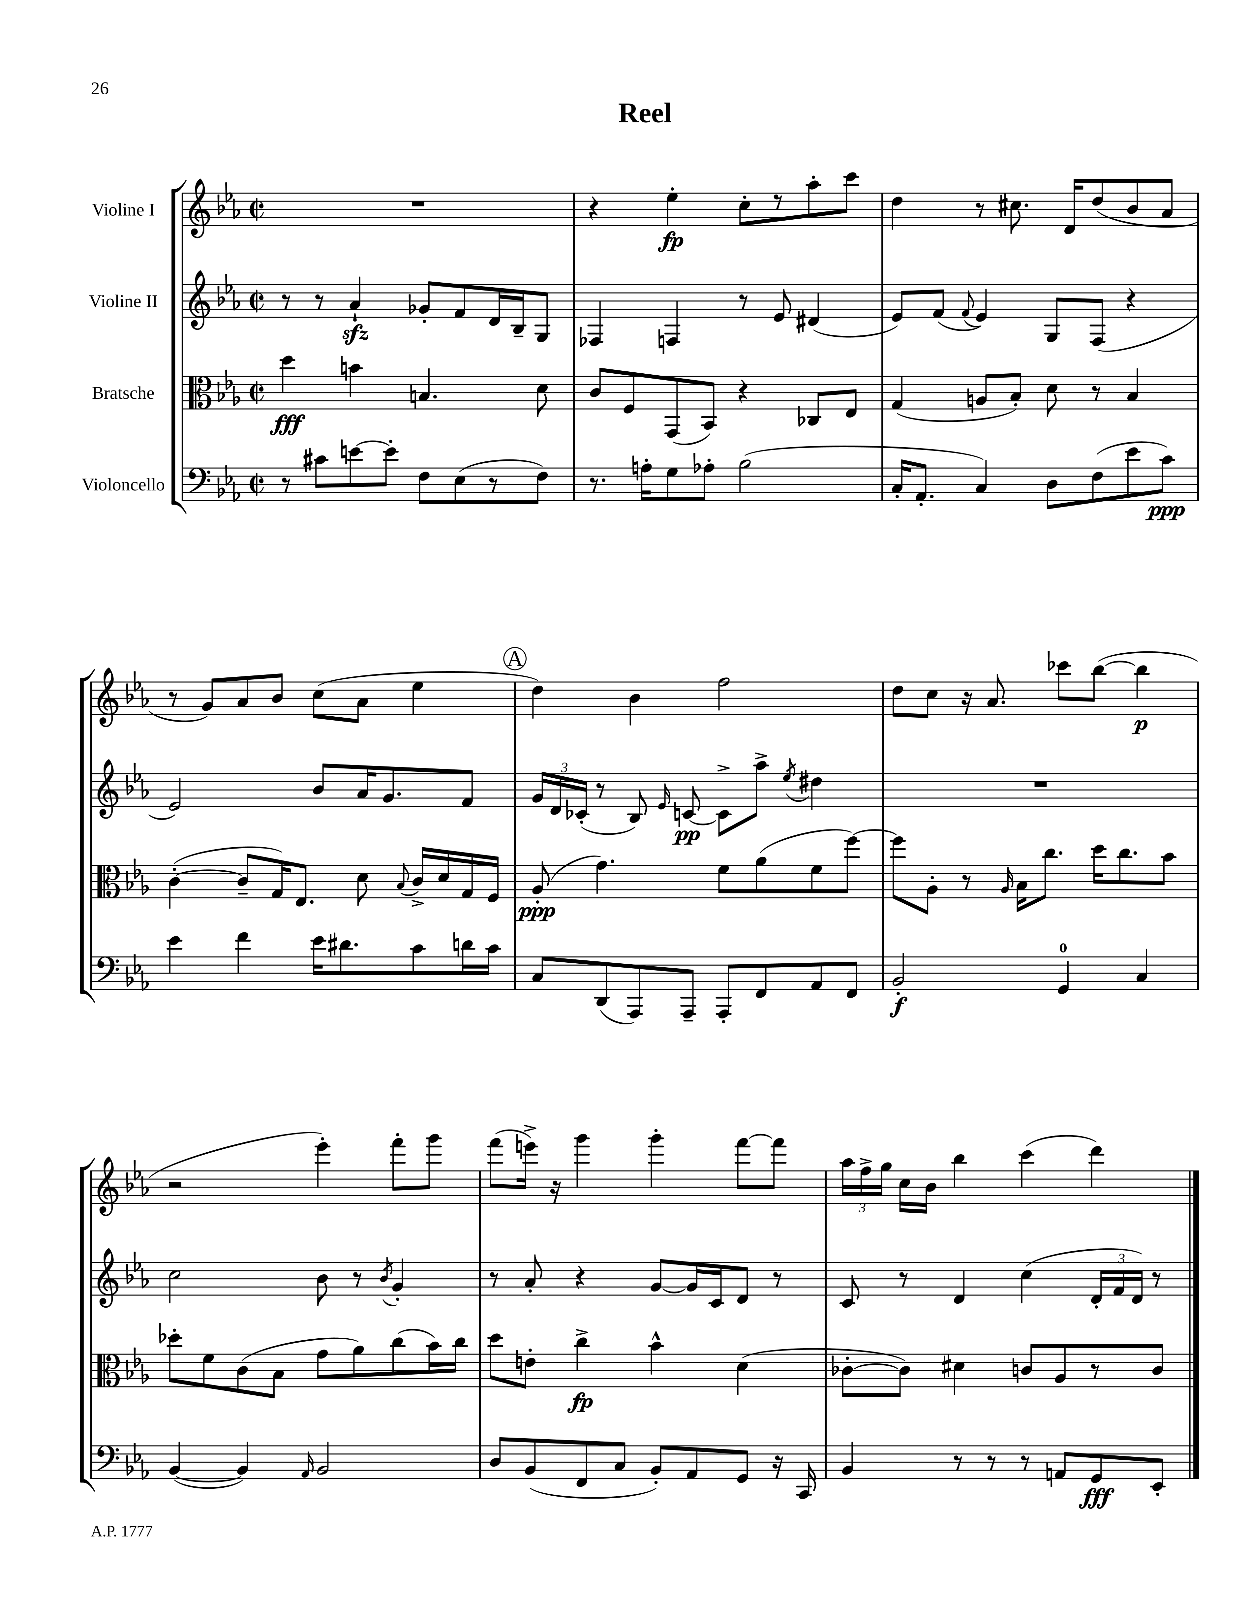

**kern	**kern	**kern	**kern
*staff4	*staff3	*staff2	*staff1
*clefF4	*clefC3	*clefG2	*clefG2
*k[b-e-a-]	*k[b-e-a-]	*k[b-e-a-]	*k[b-e-a-]
*M2/2	*M2/2	*M2/2	*M2/2
*met(c|)	*met(c|)	*met(c|)	*met(c|)
8r	4dd\	8r	1r
8c#\L	.	8r	.
[8e\	4b\	4a-`/	.
8e'\]J	.	.	.
8F\L	4.B/	8g-'/L	.
(8E-\	.	8f/	.
8r	.	16d/L	.
.	.	16B-~/J	.
8F\J)	8d\	8G/J	.
=	=	=	=
8.r	8c/L	4F-/	4r
.	8F/	.	.
16A'\LK	.	.	.
8G\	(8GG/	4F/	4ee-'\
8A-'\J	8BB-/J)	.	.
(2B-\	4r	8r	8cc'\L
.	.	8e-/	8r
.	8C-/L	(4d#/	8aa-'\
.	8E-/J	.	8ccc\J
=	=	=	=
16C'/LK	(4G/	8e-/L)	4dd\
8.AA-'/J	.	.	.
.	.	(8f/J	.
.	.	8qqf/	.
4C/)	8A/L	4e-/)	8r
.	8B-'/J)	.	8.cc#\
8D\L	8d\	8G/L	.
.	.	.	16d/LK
(8F\	8r	(8F/J	(8dd/
8e-\	4B-/	4r	8b-/
8c\J)	.	.	8a-/J
=	=	=	=
4e-\	([4c'\	2e-/)	8r
.	.	.	8g/L)
4f\	8c~/]L	.	8a-/
.	16G/K)	.	8b-/J
.	8.E-/J	.	.
16e-\LK	.	8b-/L	(8cc\L
8.d#\	.	.	.
.	8d\	16a-/K	8a-\J
.	.	8.g/	.
.	8qqB-/	.	.
8c\	16c^/LL	.	4ee-\
.	16d/	.	.
16d\L	16G/	8f/J	.
16c\JJ	16F/JJ	.	.
=	=	=	=
8C/L	(8A-'/	24g/LL	4dd\)
.	.	24d/	.
.	.	(24c-'/JJ	.
(8DD/	4.g\)	8r	.
8AAA-/)	.	8B-/)	4b-\
.	.	16qqe-/	.
8AAA-~/J	.	[8c/	.
8AAA-'/L	8f\L	8c^\]L	2ff\
8FF/	(8a-\	8aa-^\J	.
.	.	8qee-/	.
8AA-/	8f\	4dd#\	.
8FF/J	[8ff\J)	.	.
=	=	=	=
2BB-'/	8ff\]L	1r	8dd\L
.	8A-'\J	.	8cc\J
.	8r	.	16r
.	.	.	8.a-/
.	16qqA-/	.	.
.	16B-\LK	.	.
.	8.cc\J	.	.
4GG/	.	.	8ccc-\L
.	16dd\LK	.	([8bb-\J
.	8.cc\	.	.
4C/	.	.	4bb-\]
.	8b-\J	.	.
=	=	=	=
([4BB-/	8dd-'\L	2cc\	2r
.	8f\	.	.
4BB-/])	(8c\	.	.
.	8B-\J	.	.
16qqAA-/	.	.	.
2BB-/	8g\L	8b-\	4eee-'\)
.	8a-\)	8r	.
.	.	8qb-/	.
.	(8cc\	4g'/	8fff'\L
.	16b-\L)	.	8ggg\J
.	16cc\JJ	.	.
=	=	=	=
8D/L	8dd\L	8r	(8fff\L
(8BB-/	8e'\J	8a-'/	16eee^\Jk)
.	.	.	16r
8FF/	4cc^\	4r	4ggg\
8C/J	.	.	.
8BB-'/L)	4b-^^\	[8g/L	4ggg'\
8AA-/	.	16g/]L	.
.	.	16c/J	.
8GG/J	(4d\	8d/J	[8fff\L
16r	.	8r	8fff\]J
16CC/	.	.	.
=	=	=	=
4BB-/	[8c-'\L	8c/	24aa-\LL
.	.	.	24ff^\
.	.	.	24gg\JJ
.	8c-\]J)	8r	16cc\LL
.	.	.	16b-\JJ
8r	4d#\	4d/	4bb-\
8r	.	.	.
8r	8c/L	(4cc\	(4ccc\
8AA/L	8A-/	.	.
8GG/	8r	24d'/LL	4ddd\)
.	.	24f/	.
.	.	24d/JJ)	.
8EE-'/J	8c/J	8r	.
==	==	==	==
*-	*-	*-	*-
